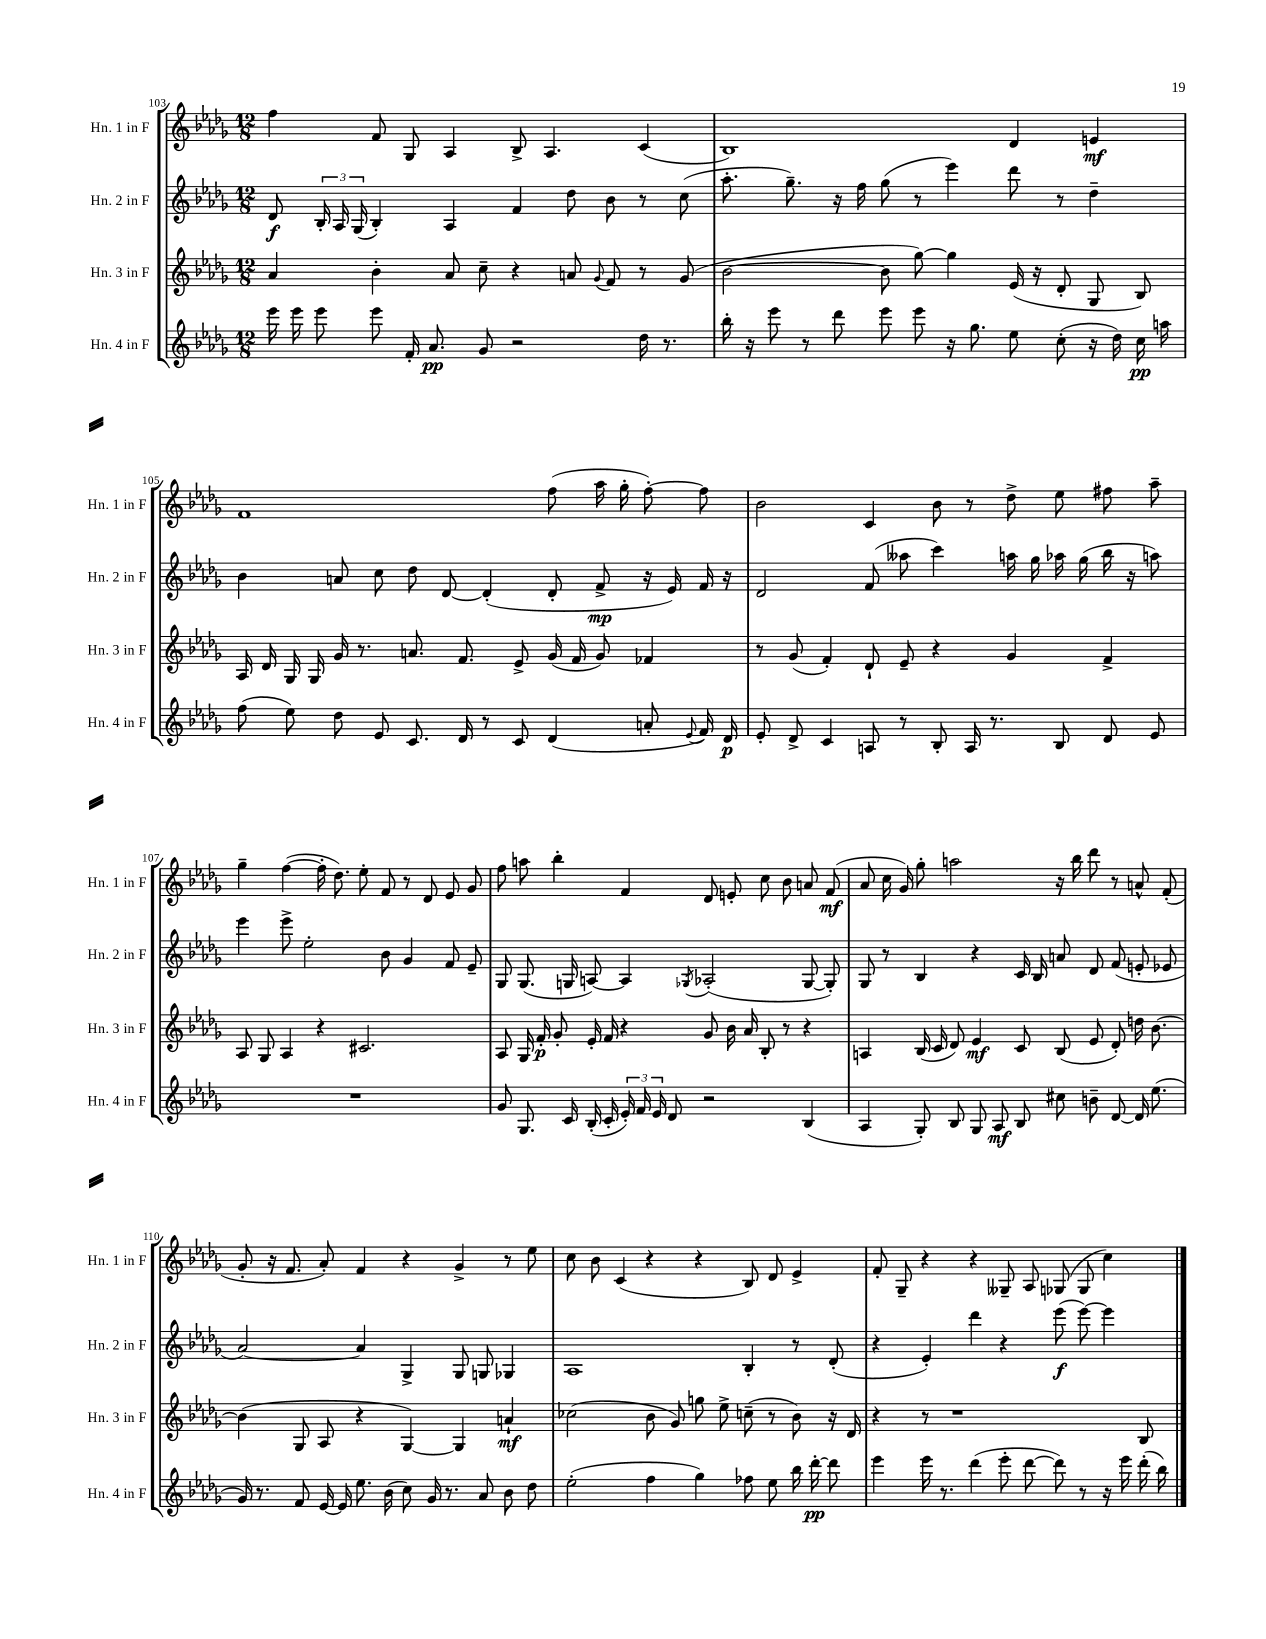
<<
\new StaffGroup <<
\new Staff = "s0" \with { instrumentName = "Hn. 1 in F" shortInstrumentName = "Hn. 1 in F" } {
    \clef treble \key des \major \numericTimeSignature \time 12/8
    \autoBeamOff f''4 f'8 ges8 aes4 bes8-> aes4. c'4( |
    bes1) des'4 e'4\mf |
    f'1 f''8( aes''16 ges''16-. f''8~-.) f''8 |
    bes'2 c'4 bes'8 r8 des''8-> ees''8 fis''8 aes''8-- |
    ges''4-- f''4~( f''16-. des''8.) ees''8-. f'8 r8 des'8 ees'8 ges'8 |
    f''8 a''8 bes''4-. f'4 des'8 e'8-. c''8 bes'8 a'8 f'8\mf( |
    aes'8 c''16 ges'16) ges''8-. a''2 r16 bes''16 des'''8 r8 a'8-^ f'8-.( |
    ges'8-. r16 f'8. aes'8-.) f'4 r4 ges'4-> r8 ees''8 |
    c''8 bes'8 c'4( r4 r4 bes8) des'8 ees'4-> |
    f'8-. ges8-- r4 r4 geses8-- aes8 ges8( ges8 c''4) \bar "|." |
}
\new Staff = "s1" \with { instrumentName = "Hn. 2 in F" shortInstrumentName = "Hn. 2 in F" } {
    \clef treble \key des \major \numericTimeSignature \time 12/8
    \autoBeamOff des'8\f \tuplet 3/2 { bes16-. aes16 ges16( } bes4-.) aes4 f'4 des''8 bes'8 r8 c''8( |
    aes''8.-. ges''8.--) r16 f''16 ges''8( r8 ees'''4) des'''8 r8 des''4-- |
    bes'4 a'8 c''8 des''8 des'8~ des'4-.( des'8-. f'8->\mp r16 ees'16) f'16 r16 |
    des'2 f'8( aeses''8 c'''4) a''16 ges''16 aes''16 ges''16( bes''16 r16 a''8) |
    ees'''4 ees'''8-> ees''2-. bes'8 ges'4 f'8 ees'8-- |
    ges8 ges8.( g16 a8~) a4 \acciaccatura { ges8 } aes2-.( ges8~ ges8-.) |
    ges8 r8 bes4 r4 c'16 bes16 a'8 des'8 f'8( e'8-. ees'8 |
    aes'2~) aes'4 ges4-> ges8 g8 ges4 |
    aes1 bes4-. r8 des'8-.( |
    r4 ees'4-.) des'''4 r4 ees'''8\f( ees'''8~) ees'''4 \bar "|." |
}
\new Staff = "s2" \with { instrumentName = "Hn. 3 in F" shortInstrumentName = "Hn. 3 in F" } {
    \clef treble \key des \major \numericTimeSignature \time 12/8
    \autoBeamOff aes'4 bes'4-. aes'8 c''8-- r4 a'8 \appoggiatura { ges'8 } f'8 r8 ges'8( |
    bes'2~ bes'8 ges''8~) ges''4 ees'16( r16 des'8-. ges8 bes8) |
    aes16 des'16 ges16 ges16 ges'16 r8. a'8. f'8. ees'8-> ges'16( f'16 ges'8) fes'4 |
    r8 ges'8( f'4-.) des'8-! ees'8-- r4 ges'4 f'4-> |
    aes8 ges8 aes4 r4 cis'2. |
    aes8 ges16 f'16-.\p ges'8-. ees'16-. f'16 r4 ges'8 bes'16 aes'16 bes8-. r8 r4 |
    a4 bes16( c'16 des'8) ees'4\mf c'8 bes8( ees'8 des'8-.) d''16 bes'8.~ |
    bes'4( ges8 aes8 r4 ges4~) ges4 a'4-!\mf |
    ces''2( bes'8 ges'8) g''8 ees''8-> c''8--( r8 bes'8) r16 des'16 |
    r4 r8 r1 bes8 \bar "|." |
}
\new Staff = "s3" \with { instrumentName = "Hn. 4 in F" shortInstrumentName = "Hn. 4 in F" } {
    \clef treble \key des \major \numericTimeSignature \time 12/8
    \autoBeamOff ees'''16 ees'''16 ees'''8 ees'''8 f'16-. aes'8.\pp ges'8 r2 des''16 r8. |
    bes''16-. r16 ees'''8 r8 des'''8 ees'''8 ees'''8 r16 ges''8. ees''8 c''8-.( r16 des''16) c''16\pp a''16 |
    f''8( ees''8) des''8 ees'8 c'8. des'16 r8 c'8 des'4( a'8-. \appoggiatura { ees'8 } f'16) des'16\p |
    ees'8-. des'8-> c'4 a8 r8 bes8-. a16 r8. bes8 des'8 ees'8 |
    R1. |
    ges'8 ges8. c'16 bes16-.( c'16-. \tuplet 3/2 { ees'16-.) f'16 ees'16 } des'8 r2 bes4( |
    aes4 ges8-.) bes8 ges8 aes8\mf bes8 cis''8 b'8-- des'8~ des'16 ees''8.( |
    ges'16) r8. f'8 ees'16~ ees'16 ees''8. bes'16( c''8) ges'16 r8. aes'8 bes'8 des''8 |
    ees''2-.( f''4 ges''4) fes''8 ees''8 bes''16 des'''16~-.\pp des'''8 |
    ees'''4 ees'''16 r8. des'''4( ees'''8-. des'''8~ des'''8) r8 r16 ees'''16 des'''16-.( bes''16) \bar "|." |
}
>>
>>
\layout { \context { \Score currentBarNumber = #103 } }
